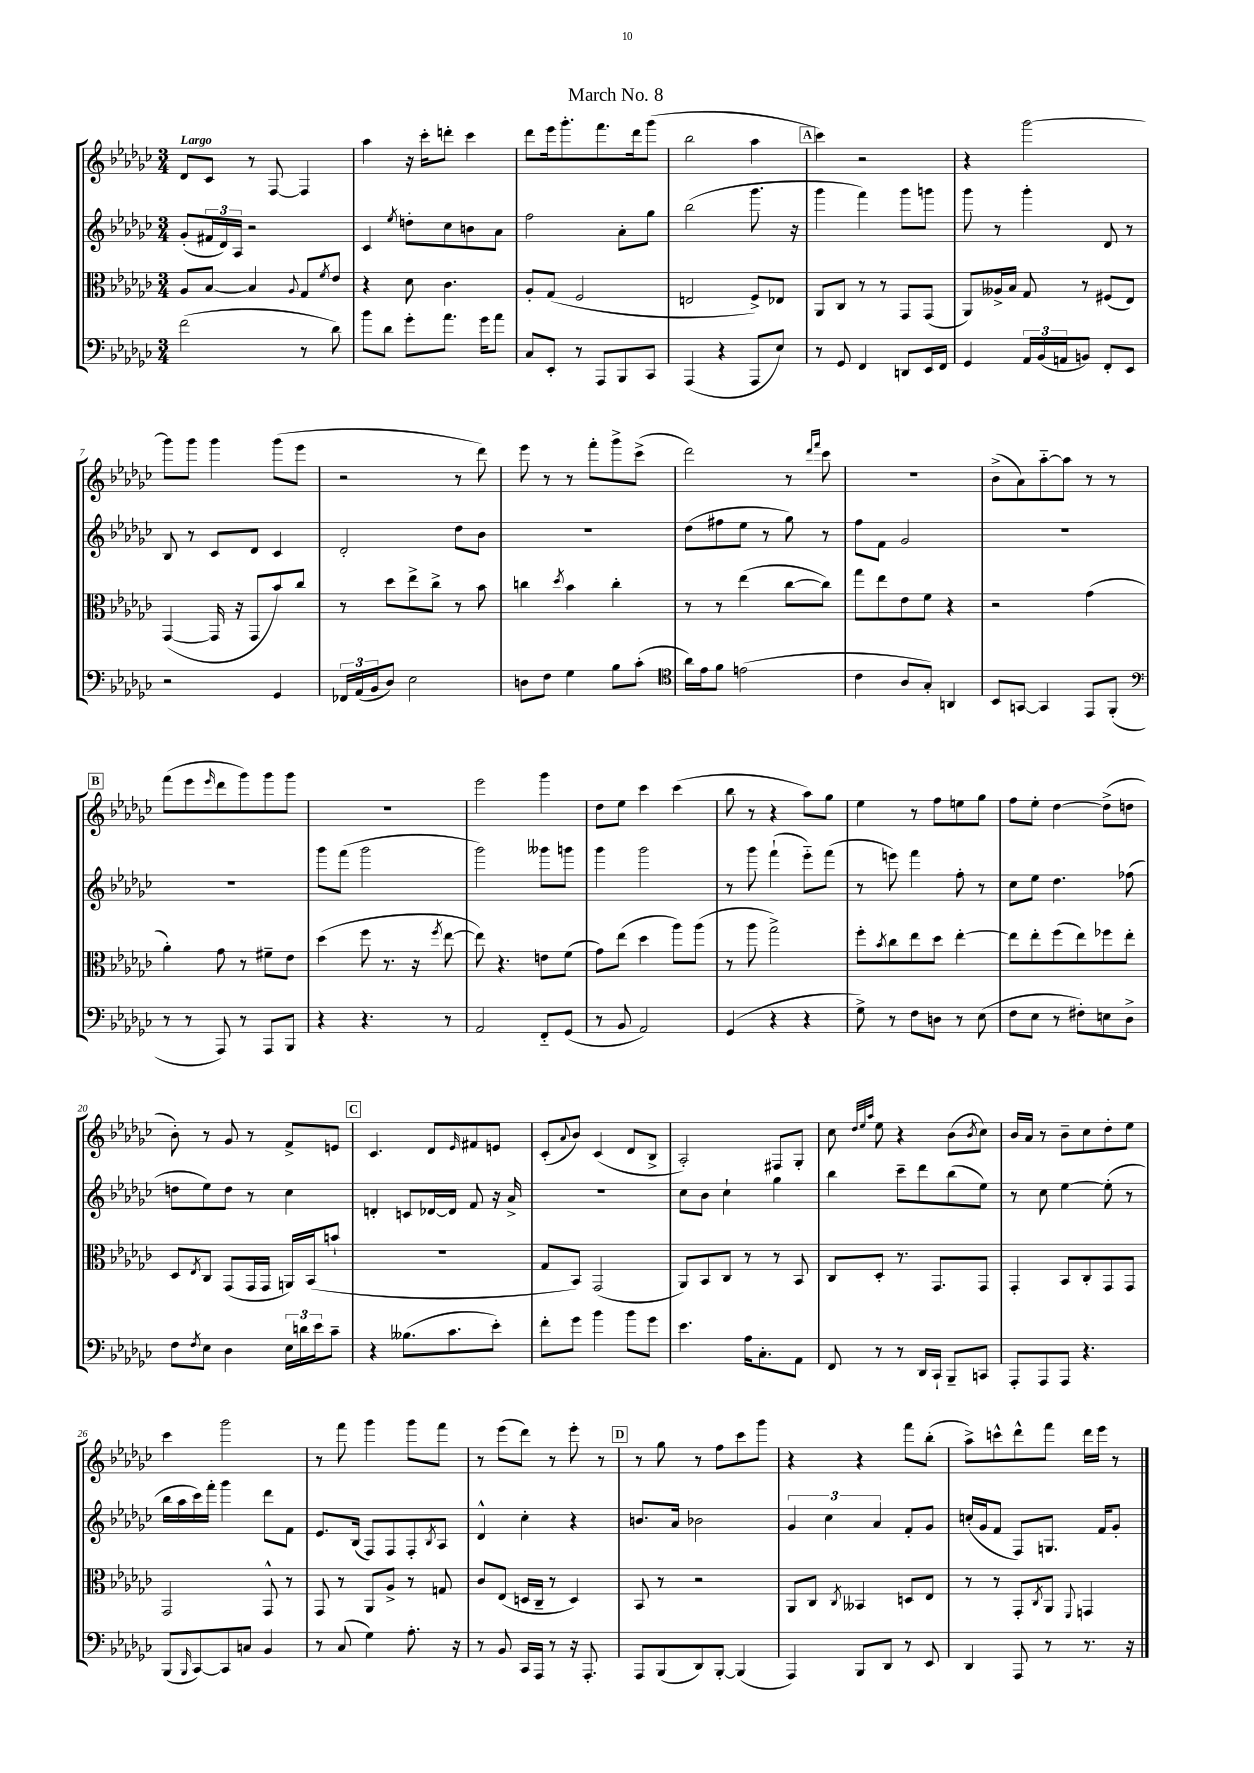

**kern	**kern	**kern	**kern
*staff4	*staff3	*staff2	*staff1
*clefF4	*clefC3	*clefG2	*clefG2
*k[b-e-a-d-g-c-]	*k[b-e-a-d-g-c-]	*k[b-e-a-d-g-c-]	*k[b-e-a-d-g-c-]
*M3/4	*M3/4	*M3/4	*M3/4
(2f	8A-	(8g-'	8d-
.	[8B-	24f#	8c-
.	.	24d-)	.
.	.	24A-	.
.	4B-]	2r	8r
.	.	.	[8F
.	8qqA-	.	.
8r	8G-	.	4F]
.	8qf	.	.
8d-)	8e-	.	.
=	=	=	=
8b-	4r	4c-	4aa-
8d-	.	.	.
.	.	8qee-	.
8g-'	8d-	8dd'	16r
.	.	.	16ccc-'
8.a-	4.c-	8cc-	8ddd'
.	.	8b	4ccc-
16g-	.	.	.
8a-	.	8a-	.
=	=	=	=
8C-	8A-'	2ff	8ddd-
8EE-'	(8G-	.	16eee-
.	.	.	8.ggg-'
8r	2F	.	.
8AAA-	.	.	8.fff
8BBB-	.	8a-'	.
.	.	.	16ddd-
8CC-	.	8gg-	(8ggg-
=	=	=	=
(4AAA-	2E	(2bb-	2bb-
4r	.	.	.
8AAA-	8F^)	8.ggg-	4aa-
8E-)	8E-	.	.
.	.	16r	.
=	=	=	=
8r	8AA-	4ggg-	4ccc-)
8GG-	8C-	.	.
4FF	8r	4fff)	2r
.	8r	.	.
8DD	8GG-	8ggg-	.
16EE-	(8GG-	8ggg	.
16FF	.	.	.
=	=	=	=
4GG-	8AA-)	8ggg-	4r
.	16A--^	8r	.
.	16B-	.	.
24AA-	8G-	4ggg-'	[2ggg-
(24BB-	.	.	.
24AA	.	.	.
8BB)	8r	.	.
8FF'	(8F#	8d-	.
8EE-	8E-)	8r	.
=	=	=	=
2r	([4GG-	8B-	8ggg-]
.	.	8r	8ggg-
.	16GG-]	8c-	4ggg-
.	16r	.	.
.	8GG-	8d-	.
4GG-	8b-)	4c-	(8ggg-
.	8cc-	.	8eee-
=	=	=	=
24FF-	8r	2d-'	2r
(24AA-	.	.	.
24BB-	.	.	.
8D-)	8dd-	.	.
2E-	8ee-^	.	.
.	8cc-^	.	.
.	8r	8dd-	8r
.	8b-	8b-	8ddd-)
=	=	=	=
8D	4cc	2.r	8eee-
8F	.	.	8r
.	8qdd-	.	.
4G-	4b-	.	8r
.	.	.	8fff'
8B-	4cc'	.	8ggg-^
(8c-'	.	.	(8ccc-^
=	=	=	=
*clefC4	*	*	*
16a-)	8r	(8dd-	2ddd-)
16e-	.	.	.
8f	8r	8ff#	.
(2e	(4ee-	8ee-	.
.	.	8r	.
.	[8cc-	8gg-)	8r
.	.	.	16qqddd-
.	.	.	16qqfff
.	8cc-])	8r	8ccc-
=	=	=	=
4c-	8gg-	8ff	2.r
.	8ee-	8f	.
8A-	8e-	2g-	.
8G-')	8f	.	.
4AA	4r	.	.
=	=	=	=
8BB-	2r	2.r	(8b-^
[8GG	.	.	8a-)
4GG]	.	.	[8aa-'~
.	.	.	8aa-]
8EE-	(4g-	.	8r
(8FF'	.	.	8r
=	=	=	=
*clefF4	*	*	*
8r	4a-')	2.r	(8fff
8r	.	.	8eee-
.	.	.	16qqeee-
8AAA-)	8g-	.	8ddd-
8r	8r	.	8ggg-)
8AAA-	8f#~	.	8ggg-
8BBB-	8e-	.	8ggg-
=	=	=	=
4r	(4dd-	8ggg-	2.r
.	.	(8fff	.
4.r	8ff	2ggg-	.
.	8.r	.	.
.	16r	.	.
.	8qff	.	.
8r	[8ee-	.	.
=	=	=	=
2AA-	8ee-])	2ggg-)	2eee-
.	4.r	.	.
8FF'~	8e	8ggg--	4ggg-
(8GG-	(8f	8ggg	.
=	=	=	=
8r	8g-)	4ggg-	8dd-
8BB-	(8ee-	.	8ee-
2AA-)	4dd-	2ggg-	4ccc-
.	8aa-)	.	(4ccc-
.	(8aa-	.	.
=	=	=	=
(4GG-	8r	8r	8bb-
.	8aa-	8ggg-	8r
4r	2gg-^)	(4fff`	4r
4r	.	8eee-'~)	8aa-)
.	.	(8fff	8gg-
=	=	=	=
8G-^)	8ff'	8r	4ee-
.	8qb-	.	.
8r	8cc-	8eee)	.
8F	8ee-	4fff	8r
8D	8dd-	.	8ff
8r	[4ee-'	8ff'	8ee
(8E-	.	8r	8gg-
=	=	=	=
8F	8ee-]	8cc-	8ff
8E-	8ee-'	8ee-	8ee-'
8r	(8ff	4.dd-	[4dd-
8F#')	8ee-)	.	.
8E	8ff-	.	(8dd-^]
8D-^	8ee-'	(8ff-	8dd
=	=	=	=
8F	8D-	8dd	8b-')
8qF	8qE-	.	.
8E-	8C-	8ee-)	8r
4D-	(8GG-	8dd	8g-
.	16GG-	8r	8r
.	16GG-	.	.
24E-	16AA)	4cc-	8f^
24d	.	.	.
.	(16BB-	.	.
24e-	.	.	.
8c-~	8b`	.	8e
=	=	=	=
4r	2.r	4d'	4.c-
(8.B--	.	8c	.
.	.	[16d-	8d-
8.c-	.	16d-]	.
.	.	.	16qqe-
.	.	8f	8f#
8e-')	.	16r	8e
.	.	16a-^	.
=	=	=	=
8f'	8G-	2.r	(8c-'
.	.	.	8qqa-
8g-	8BB-)	.	8b-)
4b-	(2GG-	.	(4c-
8b-	.	.	8d-
8g-	.	.	8B-^
=	=	=	=
4.e-	8AA-)	8cc-	2A-')
.	8BB-	8b-	.
.	8C-	4cc-`	.
16A-	8r	.	.
8.C-'	.	.	.
.	8r	4gg-	8F#
8AA-	8BB-	.	8G-'
=	=	=	=
8FF	8C-	4bb-	8cc-
.	.	.	32qqdd-
.	.	.	32qqee-
.	.	.	32qqaa-
8r	8D-'	.	8ee-
8r	8.r	8ccc-~	4r
16DD-	.	8ddd-	.
16CC-`	8.GG-	.	.
8BBB-~	.	(8bb-	(8b-
.	.	.	8qb-
8CC	8GG-	8ee-)	8cc-)
=	=	=	=
8AAA-'	4GG-'	8r	16b-
.	.	.	16a-
8AAA-	.	8cc-	8r
8AAA-	8BB-	[4ee-	8b-~
4.r	8C-'	.	8cc-
.	8GG-	(8ee-']	8dd-'
.	8GG-	8r	8ee-
=	=	=	=
(8BBB-	2GG-	16bb-	4ccc-
.	.	16aa-	.
16qqBBB-	.	.	.
[8CC-)	.	16ccc-)	.
.	.	16fff'	.
8CC-]	.	4ggg-	2ggg-
8C	.	.	.
4BB-	8GG-^^	8ddd-	.
.	8r	8f	.
=	=	=	=
8r	8GG-	8.e-	8r
(8C-	8r	.	8fff
.	.	(16B-	.
4G-)	8AA-	8F)	4ggg-
.	8A-^	8F	.
8.A-'	8r	8F'	8ggg-
.	.	8qB-	.
.	8G	8A-	8fff
16r	.	.	.
=	=	=	=
8r	8c-	4d-^^	8r
8BB-	(8E-	.	(8eee-
16CC-	16D	4cc-'	8ddd-)
16AAA-	16C-~	.	.
8r	8r	.	8r
16r	4D)	4r	8eee-'
8.AAA-'	.	.	.
.	.	.	8r
=	=	=	=
8AAA-	8BB-	8.b	8r
(8BBB-	8r	.	8gg-
.	.	16a-	.
8DD-)	2r	2b-	8r
[8BBB-'	.	.	8ff
(4BBB-]	.	.	8ccc-
.	.	.	8ggg-
=	=	=	=
4AAA-)	8AA-	6g-	4r
.	8C-	.	.
.	.	6cc-	.
.	8qC-	.	.
8BBB-	4BB--	.	4r
.	.	6a-	.
8DD-	.	.	.
8r	8D	8f'	8fff
8EE-	8E-	8g-	(8bb-'
=	=	=	=
4DD-	8r	(16cc'	8aa-^)
.	.	16g-	.
.	8r	8f	8ccc^^
8AAA-	8GG-'	8F)	8ddd-^^
.	8qC-	.	.
8r	8AA-	8.G	8fff
.	8qqFF	.	.
8.r	4GG	.	16ddd-
.	.	16f	16eee-
.	.	8g-'	8r
16r	.	.	.
==	==	==	==
*-	*-	*-	*-
